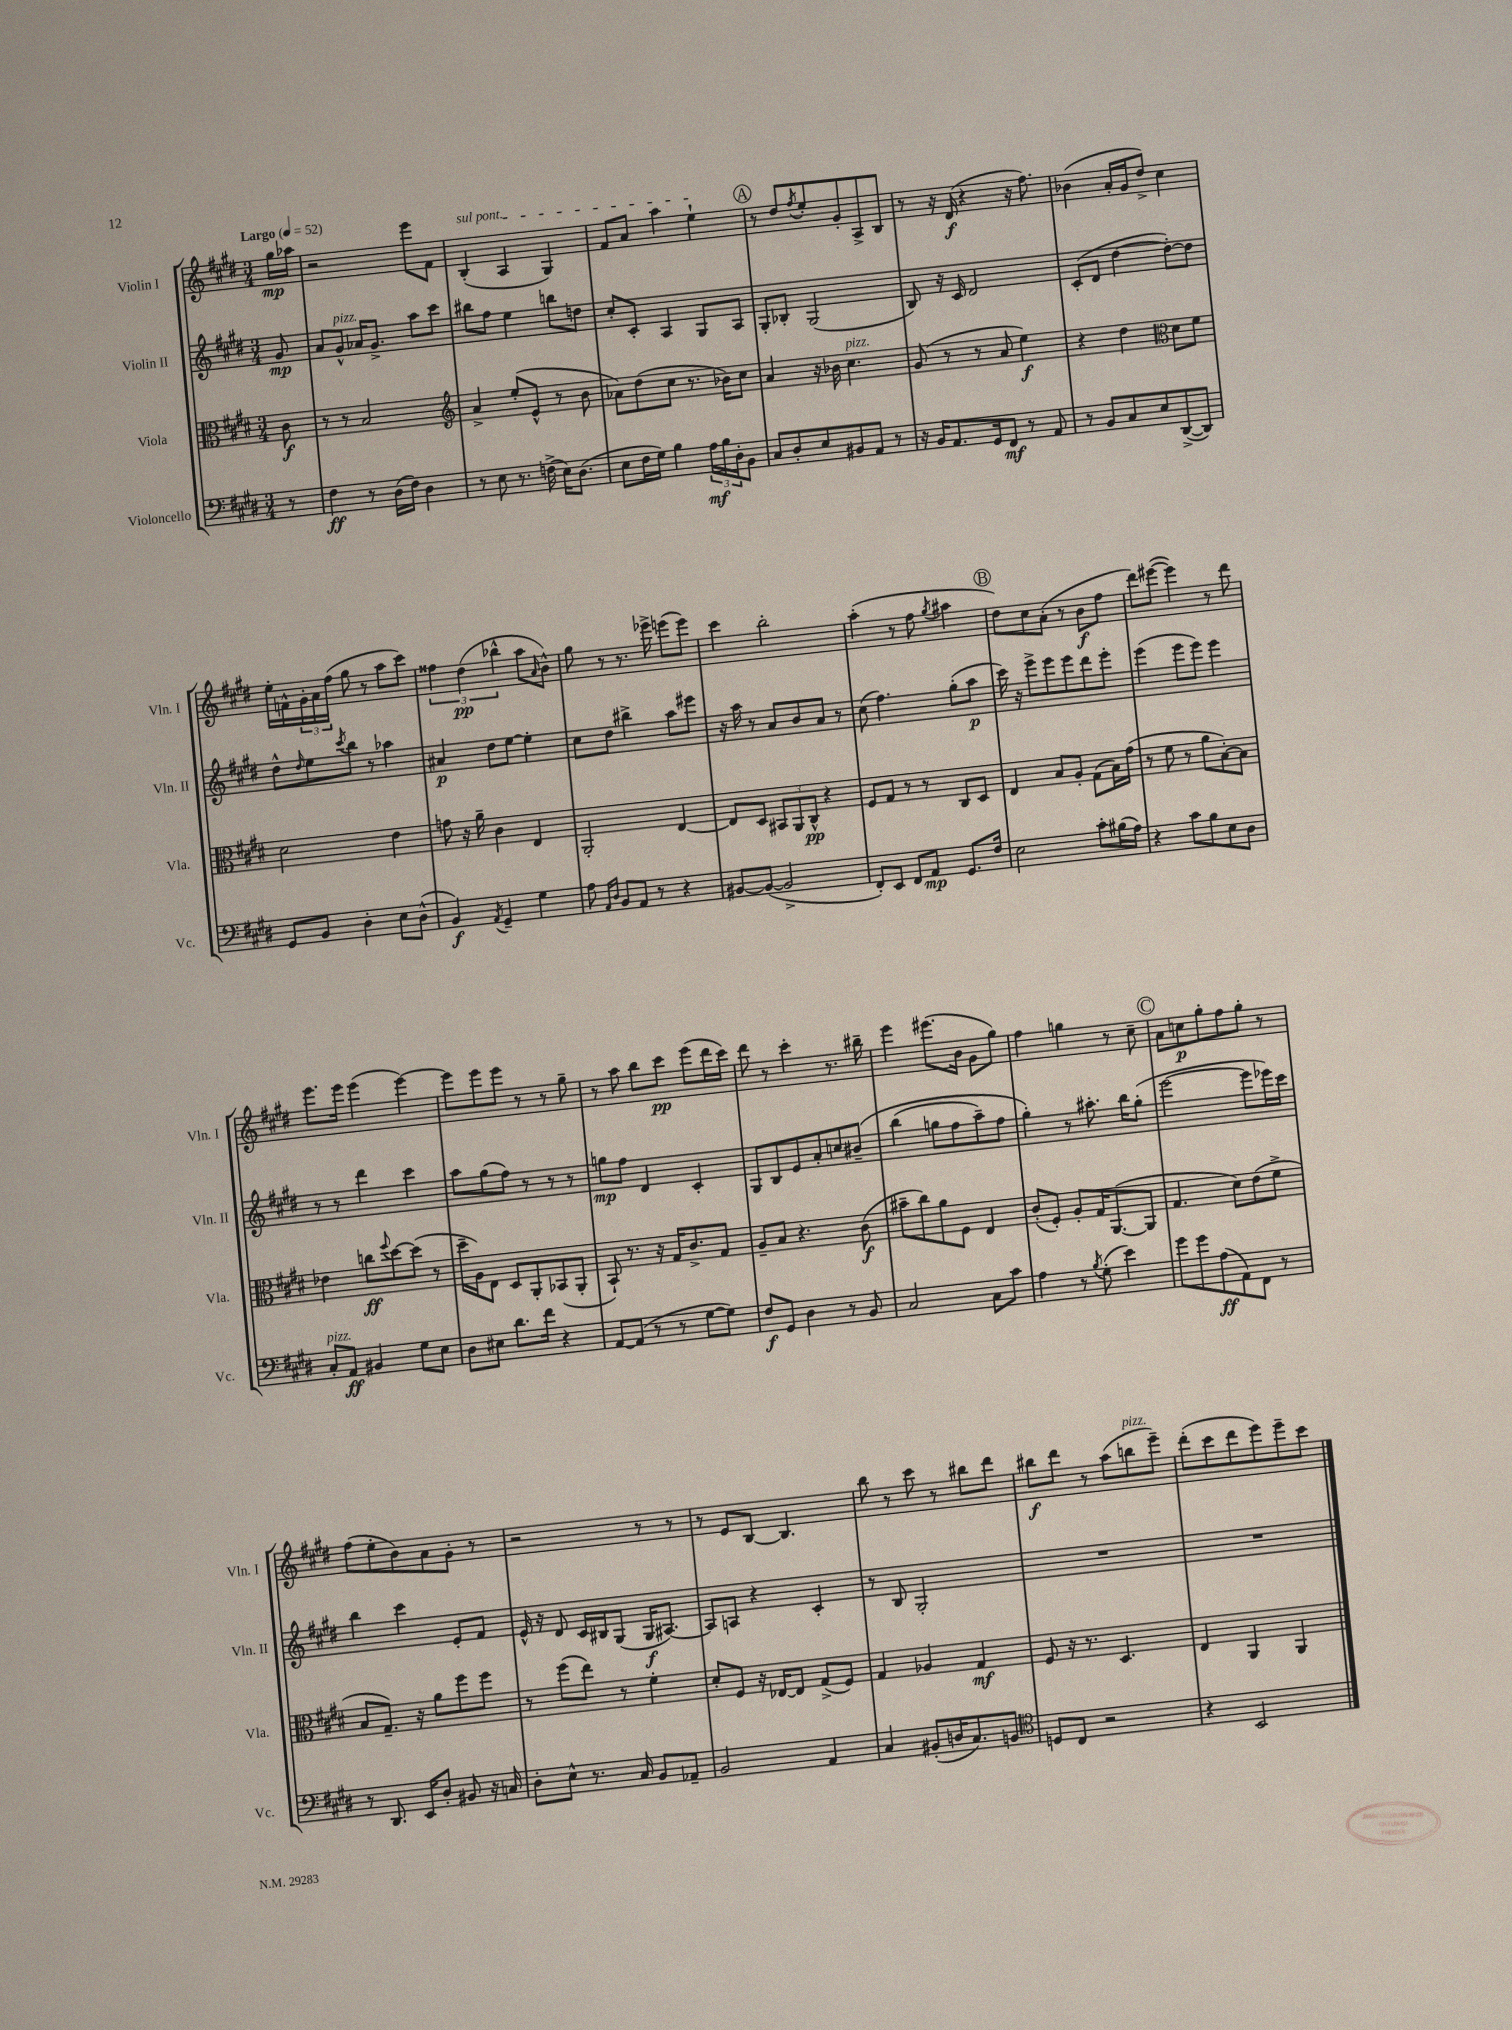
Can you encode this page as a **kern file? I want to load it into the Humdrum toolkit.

**kern	**kern	**kern	**kern
*staff4	*staff3	*staff2	*staff1
*clefF4	*clefC3	*clefG2	*clefG2
*k[f#c#g#d#]	*k[f#c#g#d#]	*k[f#c#g#d#]	*k[f#c#g#d#]
*M3/4	*M3/4	*M3/4	*M3/4
*MM52	*MM52	*MM52	*MM52
8r	8c#	8g#	16gg#
.	.	.	16aa-
=	=	=	=
4F#	8r	8a	2r
.	8r	8g#^^	.
8r	2B	16a-	.
.	.	8.g#^	.
(16D#	.	.	.
16F#)	.	.	.
4D#	.	8aa	8eee
.	.	8ccc#	8f#
=	=	=	=
*	*clefG2	*	*
8r	4a^	8bb#	(4B'
8E	.	8ff#	.
8.r	(8ee'	4ee	4A
.	8e^^	.	.
(16F^	.	.	.
16E)	8r	8bb	4G#)
(8.D#	.	.	.
.	8b	8dd	.
=	=	=	=
8E	8a-)	8cc#'	8f#
16F#	(8dd#	8c#'	8a
16G#)	.	.	.
4B	8cc#	4A	4aa
.	8.r	.	.
24A	.	8G#	4ee`
24B	.	.	.
.	16b-)	.	.
24D#'	.	.	.
8BB	8cc#	8A	.
=	=	=	=
8C#	4a	8G#'	8r
8D#'	.	8B-'	8dd#
.	.	.	8qff#
8E	16r	(2G#	8ee'
.	16b-	.	.
8BB#	4.cc#	.	8g#'
8AA	.	.	8A^
8r	.	.	8B
=	=	=	=
16r	(8g#	8B)	8r
16BB	.	.	.
8.AA	8r	16r	16r
.	.	16c#	(16d#
.	8r	2d#	4r
16GG#	.	.	.
8FF#	8a	.	.
8r	4ee)	.	16r
.	.	.	8.ff#)
8AA	.	.	.
=	=	=	=
8r	4r	(8c#'	(4b-
8BB	.	8d#	.
8C#	4dd#	[4dd#	16a'
.	.	.	16g#
8E	.	.	8dd#^)
*	*clefC3	*	*
([8DD#^	8d#	8dd#'_)	4cc#
8DD#])	8f#	8dd#]	.
=	=	=	=
8GG#	2d#	8dd#^^	16ee'
.	.	.	16f^^
.	.	16qqdd#	.
8BB	.	8ee	24g#'
.	.	.	24a
.	.	.	(24ff#
.	.	8qccc#	.
4D#'	.	8bb	8gg#
.	.	8r	8r
8E	4e	4aa-	8aa
(8D#^^	.	.	8ccc#)
=	=	=	=
4BB)	8g	4a#	6ff##
.	16r	.	.
.	.	.	(6dd#
.	16a~	.	.
8qAA	.	.	.
4GG#~	4c#	8dd#	.
.	.	.	6bb-^^
.	.	[8ee	.
4G#	4E	4ee']	8aa
.	.	.	16qqa
.	.	.	8b^^)
=	=	=	=
8A	2AA'	8cc#	8gg#
16qqAA	.	.	.
16qqD#	.	.	.
8BB	.	8dd#	8r
8AA	.	4bb#^	8.r
8r	.	.	.
.	.	.	16eee-^
4r	[4E	8aa	(8eee
.	.	8eee#	8eee)
=	=	=	=
[8BB#	8E]	16r	4ccc#
.	.	16aa	.
(8BB#_	8D#	8r	.
2BB#^]	12BB#	8a	2bb'
.	12AA	.	.
.	.	8b	.
.	12C#^^	.	.
.	4r	8a	.
.	.	8r	.
=	=	=	=
8FF#')	8F#	(8cc#	(4aa'
8EE	8G#	4.ff#)	.
8FF#	8r	.	8r
8AA	8r	.	8ff#
.	.	.	8qgg#
8.GG#	8C#	(8gg#'	4aa#
.	8D#	8aa	.
16F#	.	.	.
=	=	=	=
2E	4E	16ccc#)	8dd#)
.	.	16r	.
.	.	8eee^	8cc#
.	8B	8eee	(8a'
.	8A'	8eee	8r
8c#'	(8G#	8ddd#	8b
(16B#	16B)	8eee'	8ff#
16A)	(16g#	.	.
=	=	=	=
4r	8r	(4eee	8ddd#)
.	8f#	.	([8eee#
8c#	8r	8eee	4eee#])
8B	8a	8eee)	.
8E	[8B')	4eee	8r
8D#	8B]	.	8ddd#
=	=	=	=
8C#'	4e-	8r	8.eee
8AA	.	8r	.
.	.	.	16eee
4BB#	8cc	4ddd#	(4eee
.	8qqff#	.	.
.	[8dd#	.	.
8G#	(8dd#]	4ccc#	[4eee)
8E	8r	.	.
=	=	=	=
8D#	16dd#~	8aa	8eee]
.	16A)	.	.
8E#	8E	(8gg#	8eee
8.d#	8D#	8ff#)	8eee
.	8AA'	8r	8r
16f#	.	.	.
4r	(8BB-	8r	8r
.	8AA'	8r	8gg#~
=	=	=	=
[8AA	8BB`)	8gg	8r
(8AA]	8.r	8ff#	8aa
8r	.	4d#	8bb
.	16r	.	.
8r	16G#	.	8ccc#
.	8.c#^	.	.
[8G#	.	4c#'	(8eee
8G#])	8G#	.	16ddd#
.	.	.	16ccc#)
=	=	=	=
8F#	8A~	8G#	8ddd#
8GG#	8B	8B	8r
4D#	4.r	8e	4ccc#'
.	.	8a'	.
8r	.	8cc	8.r
8BB	(8c#	&(8b#~	.
.	.	.	16bb#~
=	=	=	=
2C#	8b#~	(4bb	4eee
.	8cc#)	.	.
.	8a	8gg	(8.eee#
.	8F#	8ff#	.
.	.	.	16b
8C#	4E	8aa~)	8g#
8c#	.	8ff#	8gg#)
=	=	=	=
4A	(8c#'	4gg#'&)	4ff#
.	8F#')	.	.
8r	8A'	8r	4gg
8qB	.	.	.
(8G#'	16G#	8.aa#'	.
.	([8.AA	.	.
4e)	.	.	8r
.	.	16bb	.
.	8AA]	(8gg#'	8cc#~
=	=	=	=
8g#	4.G#	[2eee	8a
8g#	.	.	8cc
(8A	.	.	8gg#'
8AA)	8d#)	.	8ff#
8FF#	(8e	8eee]	8gg#'
8r	8f#^	16eee-)	8r
.	.	16ccc#	.
=	=	=	=
8r	8B	4bb	(8ff#
8.DD#	8.G#~)	.	8ee'
.	.	4ccc#	8b)
16EE	16r	.	.
8D#'	8a	.	8a
8BB#	8ff#	8e'	8g#'
16r	8ff#	8f#	8r
16C	.	.	.
=	=	=	=
8D#'	8r	16e^^	2r
.	.	16r	.
8E^^	(8ff#	8d#	.
8.r	8ee)	16c#	.
.	.	16B#	.
.	8r	(8G#	.
16C#	.	.	.
8BB	4f#'	16G#	8r
.	.	[8.A#)	.
8AA-~	.	.	8r
=	=	=	=
2BB	8d#'	8A#]	8r
.	8F#	8A	8e
.	16r	4r	[8B
.	[16E-	.	.
.	8E-]	.	4.B]
4AA	(8G#^	4c#'	.
.	8F#)	.	.
=	=	=	=
4C#	4G#	8r	8bb
.	.	8B	8r
(8BB#'	4A-	2G#'	8ccc#
16D	.	.	8r
8.C#)	.	.	.
.	4G#	.	8bb#
8BB	.	.	8ddd#
=	=	=	=
*clefC4	*	*	*
8D	8F#	2.r	8bb#
8C#	16r	.	8ddd#
.	8.r	.	.
2r	.	.	8r
.	4.D#	.	(8aa
.	.	.	8bb
.	.	.	8eee~)
=	=	=	=
4r	4E	2.r	(8ddd#'
.	.	.	8ccc#
2BB	4AA	.	8ddd#
.	.	.	8eee)
.	4AA	.	8eee~
.	.	.	8ccc#
==	==	==	==
*-	*-	*-	*-
